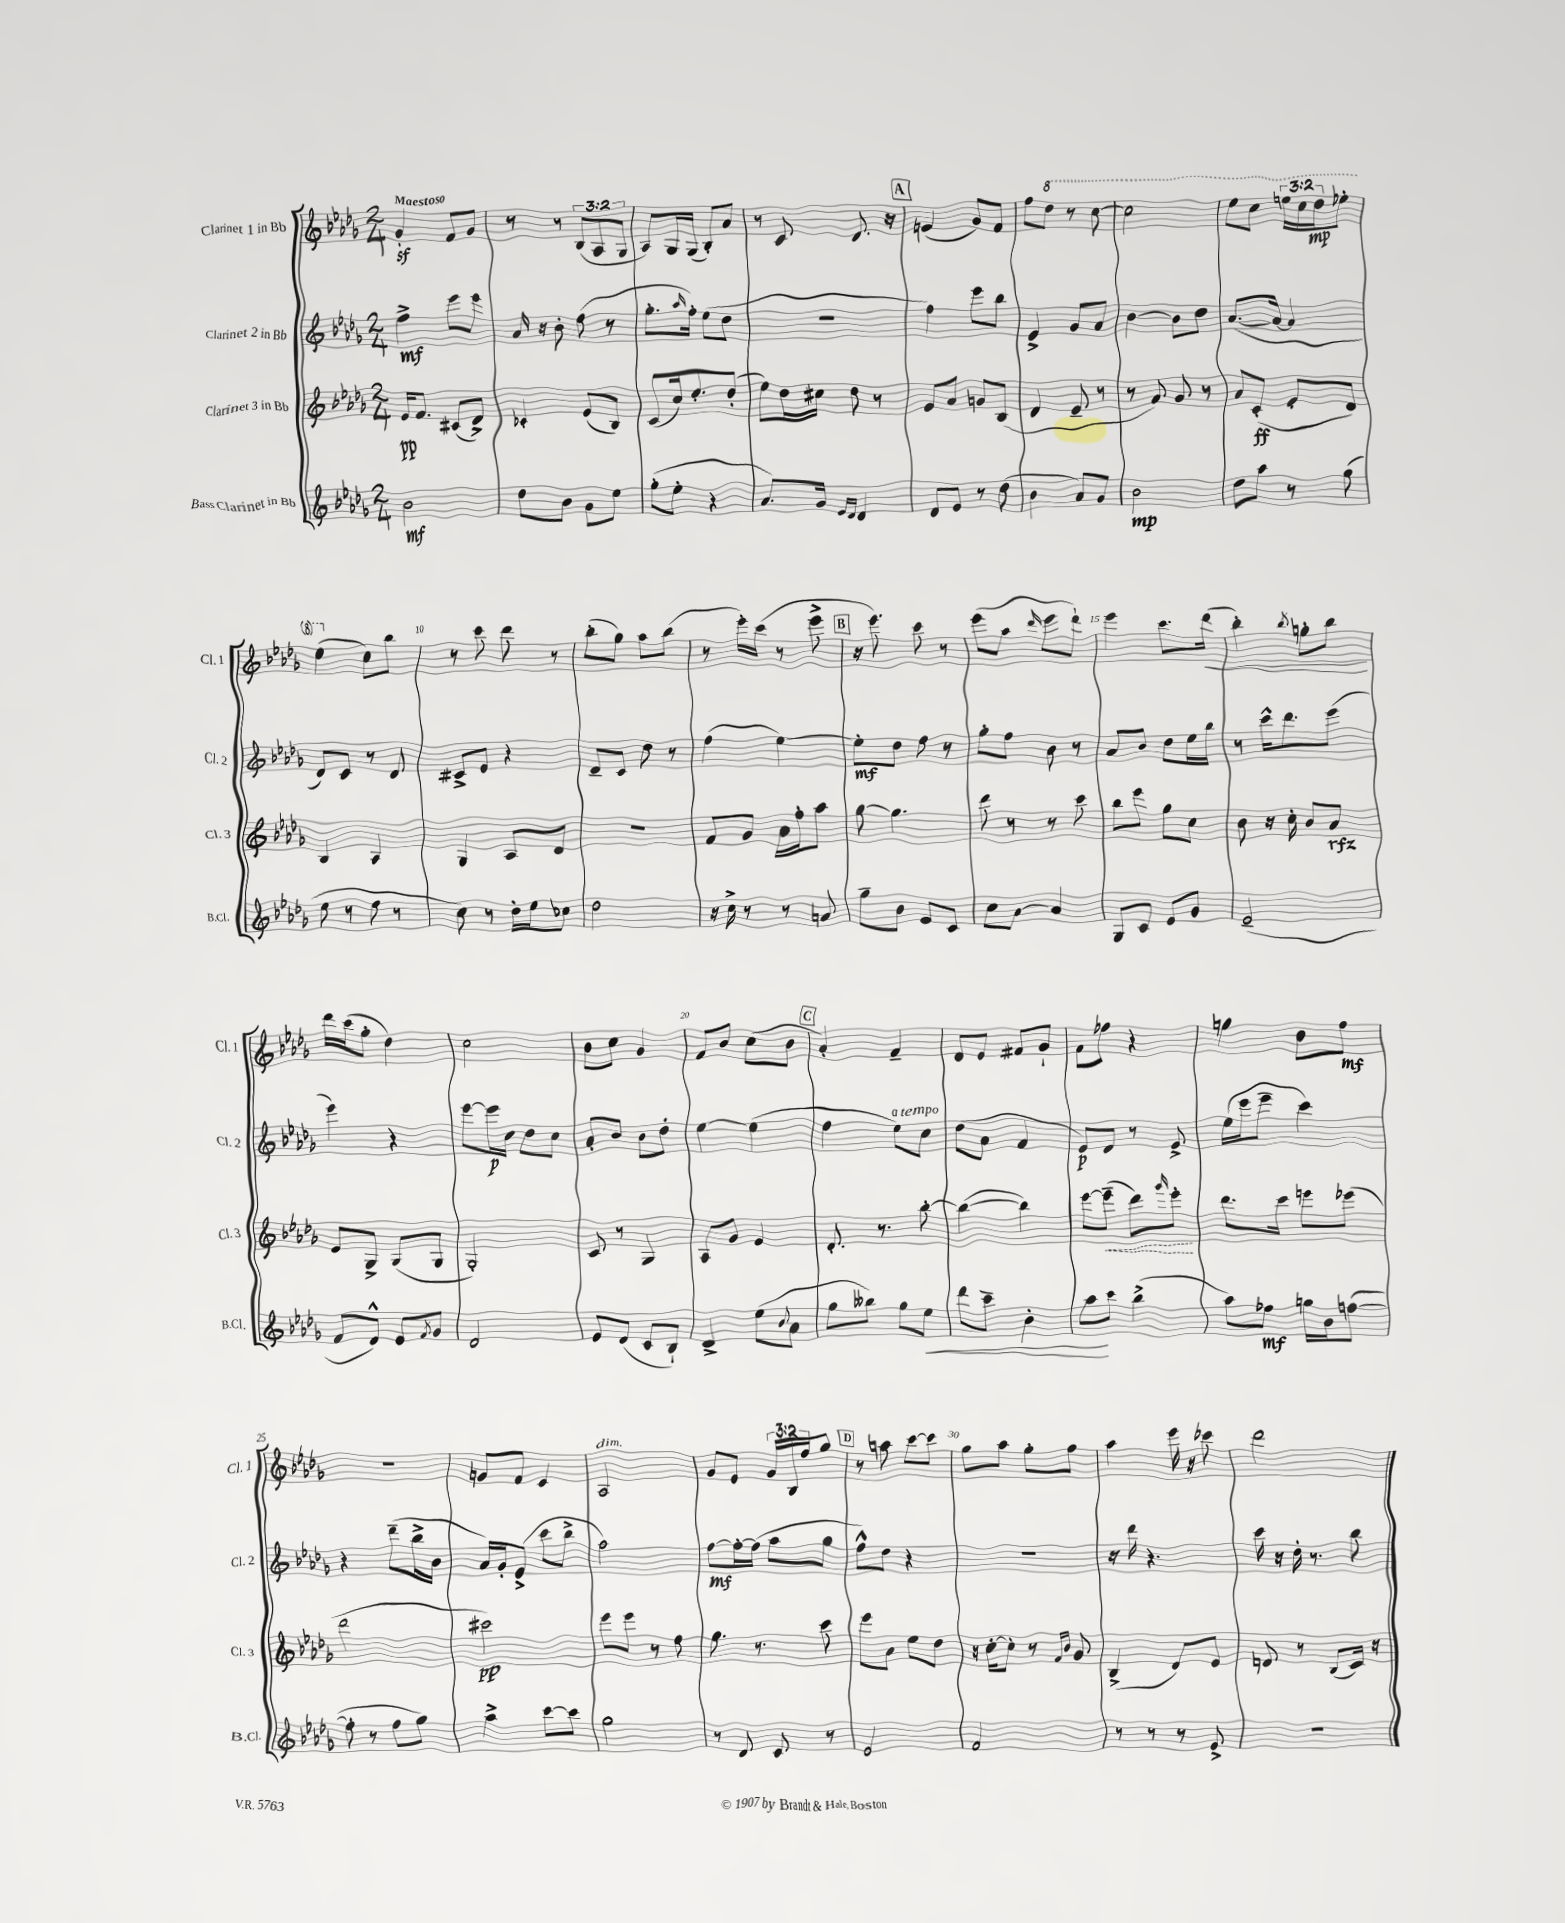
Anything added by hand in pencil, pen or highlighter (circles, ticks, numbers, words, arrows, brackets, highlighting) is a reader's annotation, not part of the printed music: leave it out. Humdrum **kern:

**kern	**kern	**kern	**kern
*staff4	*staff3	*staff2	*staff1
*clefG2	*clefG2	*clefG2	*clefG2
*k[b-e-a-d-g-]	*k[b-e-a-d-g-]	*k[b-e-a-d-g-]	*k[b-e-a-d-g-]
*M2/4	*M2/4	*M2/4	*M2/4
2b-\	16e-/LK	4ff^\	4g-'/
.	8.f/J	.	.
.	(8c#/L	8eee-\L	8f/L
.	8d-^/J)	8eee-\J	8g-/J
=	=	=	=
8dd-\L	4c-'/	16a-/	8r
.	.	16r	.
8b-\J	.	8b-'\	8r
8g-\L	(8e-/L	(8ff\	(12B-/L
.	.	.	12A-/
8ee-\J	8B-/J)	8r	.
.	.	.	12G-/J
=	=	=	=
(8gg-'\L	(8c/L	8.gg-'\L	8A-/L)
8ee-'\J	16cc/k)	.	16G-/L
.	.	16qqaa-/	.
.	8.ee-'/	16ff'\Jk)	(16G-/JJ
4r	.	(8ee-\L	8B-'/L)
.	(8dd-'/J	8dd-\J	8a-/J
=	=	=	=
8.a-/L)	8ee-\L)	2r	8r
.	16dd-\L	.	8c/
16g-/Jk	16cc#\JJ	.	.
16qqe-/LL	.	.	.
16qqd-/JJ	.	.	.
4d-/	8dd-\	.	8.d-/
.	8r	.	.
.	.	.	16r
=	=	=	=
8d-/L	8e-/L	4ff\)	(4e/
8e-/J	8a-/J	.	.
8r	8g/L	8eee-\L	8g-/L)
(8dd-\	(8B-/J	8bb-\J	8f/J
=	=	=	=
4b-\	4d-/	4e-^/	8ff\L
.	.	.	8ddd-\J
8a-/L)	8e-~/	8g-/L	8r
8g-/J	8r	8a-/J	[8ccc\
=	=	=	=
2b-\	8r	[4b-\	2ccc\]
.	8f/)	.	.
.	8g-/	8b-\]L	.
.	8r	8dd-\J	.
=	=	=	=
8dd-\L	8a-/L	([8.a-/L	8eee-\L
8aa-\J	(8c'/J	.	8ccc\J
.	.	16a-/_Jk	.
8r	8e-'/L	4a-/]	24eee\LL
.	.	.	24ccc\
.	.	.	24ddd-\J
(8gg-\	8d-/J)	.	8eee-'\J
=	=	=	=
8ee-\	4B-/	8d-/L)	(4eee-\
8r	.	8c/J	.
8ff\	4A-/	8r	8cc\L)
8r	.	8d-/	8bb-\J
=	=	=	=
8cc\)	4G-/	8c#^/L	8r
8r	.	8e-/J	8ccc\
16dd-'\LL	8A-/L	4r	8ddd-\
16ee-\J	.	.	.
8cc-\J	8d-/J	.	8r
=	=	=	=
2dd-\	2r	8d-~/L	(8bb-'\L
.	.	8c/J	8gg-\J)
.	.	8dd-\	8aa-\L
.	.	8r	(8bb-\J
=	=	=	=
16r	8f/L	(4ff\	8r
16cc^\	.	.	.
8r	8g-/J	.	16eee-'\LL)
.	.	.	(16ccc\JJ
8r	16a-\LL	[4ee-\)	8r
.	16ff'\J	.	.
8a/	8aa-\J	.	8eee-^\
=	=	=	=
8gg-~\L	[8gg-\	8ee-'\]L	16r
.	.	.	8.eee-\)
8b-\J	4.gg-\]	8dd-\J	.
8e-/L	.	8ff\	8ccc\
8c/J	.	8r	8r
=	=	=	=
8cc\L	8ddd-\	8gg-'\L	(8eee-\L
[8a-\J	8r	8ff\J	8aa-\J
.	.	.	16qqddd-/
4a-/]	8r	8b-\	8eee-\L
.	8ccc\	8r	8ddd-`\J)
=	=	=	=
8G-/L	8bb-\L	8a-/L	4eee-\
8c/J	8eee-\J	8b-/J	.
8e-/L	8gg-\L	8dd-\L	8.ccc\L
8g-/J	8cc\J	16ee-\L	.
.	.	16bb-\JJ	(16ddd-\Jk
=	=	=	=
(2e-~/	8b-\	8r	4bb-'\)
.	16r	16ccc^^\LK	.
.	16cc'\	8.ddd-\	.
.	.	.	8qbb-/
.	8b-/L	.	8gg'\L
.	8a-/J	(8eee-\J	8bb-\J
=	=	=	=
8f/L	8e-/L	4eee-\)	16ddd-\LL
.	.	.	(16ccc\J
8d-^^/J)	8G-^/J	.	8gg-'\J
8e-/L	(8G-/L	4r	4dd-\)
8qf/	.	.	.
8g-/J	8G-/J	.	.
=	=	=	=
2d-/	2G-'/)	[8eee-\L	2cc\
.	.	16eee-\]L	.
.	.	16cc\JJ	.
.	.	8dd-\L	.
.	.	8cc\J	.
=	=	=	=
8e-/L	8c/	8a-'/L	8b-\L
(8d-/J	8r	8b-/J	8cc\J
8c/L	4G-/	8b-\L	4g-/
8B-`/J)	.	8dd-'\J	.
=	=	=	=
4d-^/	8A-/L	[4ee-\	8f/L
.	8g-/J	.	8b-/J
(8ee-\L	4e-/	(4ee-\]	(8cc\L
8qqb-/	.	.	.
8a-\J	.	.	8b-\J
=	=	=	=
8gg-\L	8.d-'/	4ff\	4a-'/)
8bb--\J)	.	.	.
.	8.r	.	.
8gg-\L	.	8ee-\L)	4f~/
8ee-\J	[8bb-'\	8cc\J	.
=	=	=	=
8ddd-\L	(4bb-\_	(8dd-\L	8d-/L
8ccc~\J	.	8a-\J	8e-/J
4b-'\	4bb-\])	4f/	8f#/L
.	.	.	8g-`/J
=	=	=	=
8aa-\L	[8eee-\L	8e-/L)	8f\L
8ccc\J	(8eee-~\]J	8d-/J	8ff-\J
(4bb-^\	8ddd-\L)	8r	4r
.	16qqggg-/	.	.
.	8eee-'\J	8e-^/	.
=	=	=	=
8aa-\L)	8.ddd-\L	(16ee-\LL	4gg\
.	.	16eee-\J	.
8ff-\J	.	8eee-~\J	.
.	16ccc\Jk	.	.
16gg\LL	8eee\L	4ccc\)	8b-\L
16b-\J	.	.	.
([8ff\J	(8eee-\J	.	8ff\J
=	=	=	=
8ff'\]	2ddd-\	4r	2r
8r	.	.	.
8ff\L	.	(8ddd-~\L	.
8gg-\J)	.	16bb-^\L	.
.	.	16b-\JJ	.
=	=	=	=
4aa-^\	2ccc#\)	16a-/LL)	8g/L
.	.	16g-'/J	.
.	.	(8e-^/J	8f/J
[8ccc\L	.	8ccc\L	4c/
8ccc\]J	.	8bb-^\J	.
=	=	=	=
2gg-\	8eee-\L	2aa-\)	2A-/
.	8eee-\J	.	.
.	8r	.	.
.	8ff\	.	.
=	=	=	=
8r	8.gg-\	[8ff\L	8g-/L
8d-/	.	16ff'\_L	8e-/J
.	8.r	(16ff\]JJ	.
8c/	.	8aa-\L	24g-/LL
.	.	.	24B-/
.	.	.	24ff/J
8r	8ccc\	8gg-\J	8gg-/J
=	=	=	=
2e-/	8eee-\L	8ff^^\L)	8r
.	8a-\J	8dd-\J	8aa\
.	8ee-\L	4r	[8ccc\L
.	8dd-\J	.	8ccc\]J
=	=	=	=
2f/	16r	2r	8gg-\L
.	[16cc'\LK	.	.
.	8cc'\]J	.	8aa-\J
.	8r	.	8gg-'\L
.	16qqf/LL	.	.
.	16qqb-/JJ	.	.
.	8g-/	.	8ff\J
=	=	=	=
8r	(4B-^/	16r	4aa-\
.	.	16ddd-\	.
8r	.	4.r	.
8r	8d-/L)	.	16eee-\
.	.	.	16r
8e-^/	8e-/J	.	8ccc-\
=	=	=	=
2r	8d/	16ccc\	2ddd-\
.	.	16r	.
.	8r	16dd-'\	.
.	.	8.r	.
.	(8B-/L	.	.
.	16c/Jk)	8bb-\	.
.	16r	.	.
==	==	==	==
*-	*-	*-	*-
